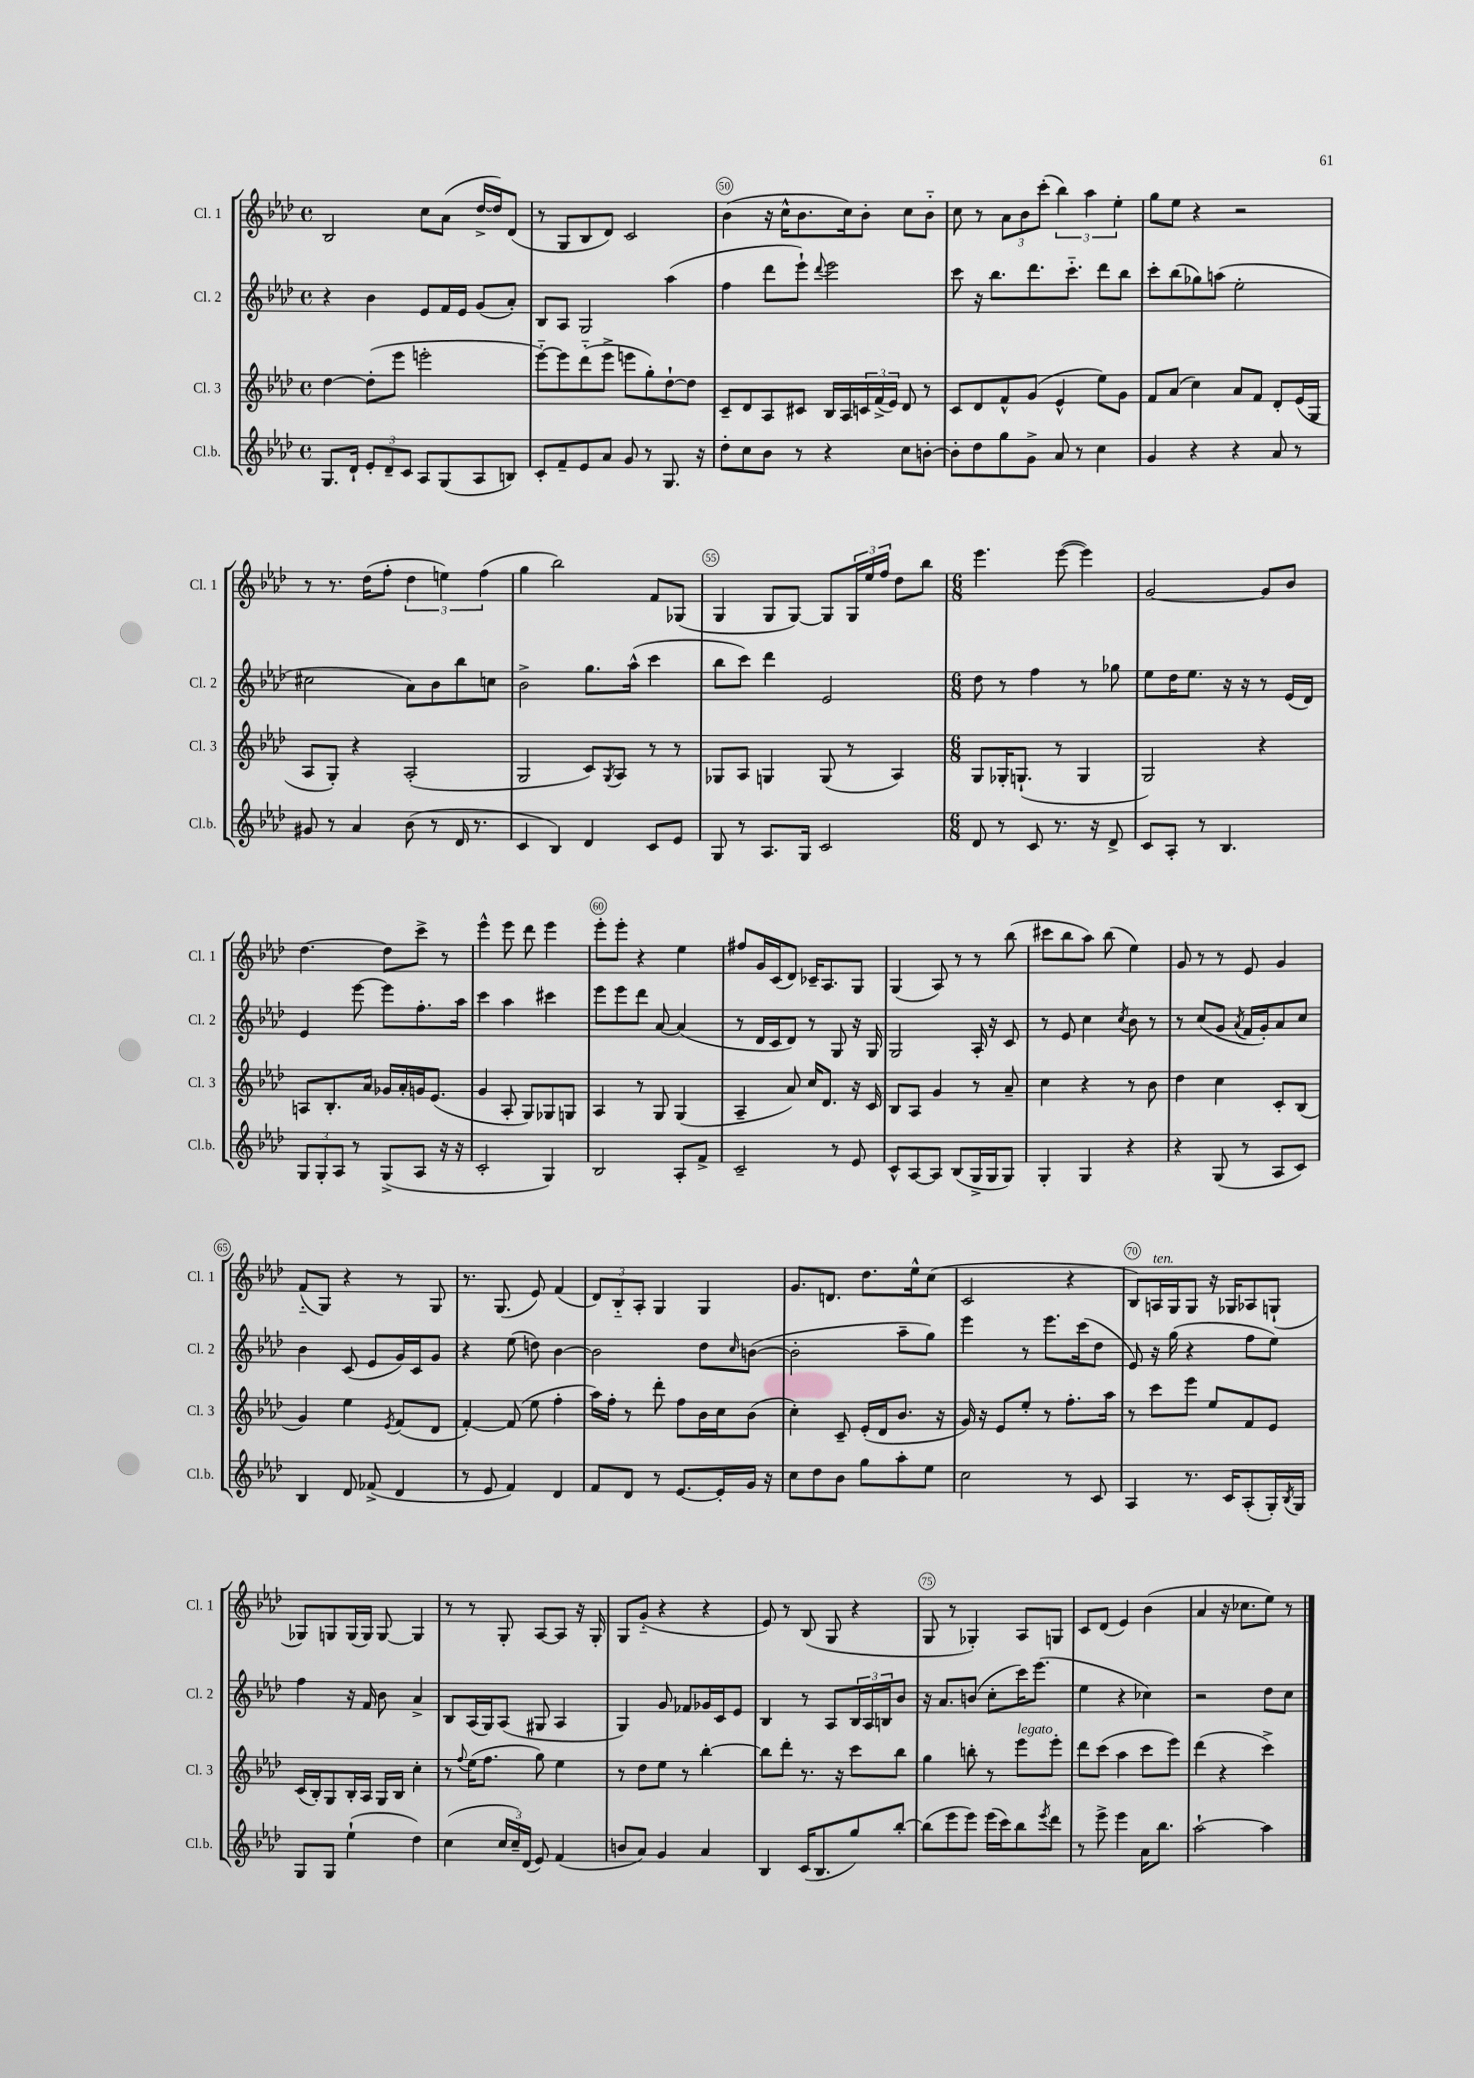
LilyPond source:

<<
\new StaffGroup <<
\new Staff = "s0" \with { instrumentName = "Cl. 1" shortInstrumentName = "Cl. 1" } {
    \clef treble \key aes \major \defaultTimeSignature \time 4/4
    bes2 c''8 aes'8( des''16~-> des''16) des'8( |
    r8 g8 bes8 des'8) c'2 |
    bes'4( r16 c''16-^ bes'8. c''16) bes'8-. c''8 bes'8-_ |
    c''8 r8 \tuplet 3/2 { aes'8 bes'8 c'''8-.( } \tuplet 3/2 { bes''4) aes''4 ees''4-. } |
    g''8 ees''8 r4 r2 |
    r8 r8. des''16( f''8-. \tuplet 3/2 { des''4 e''4) f''4( } |
    g''4 bes''2) f'8 ges8( |
    g4 g8 g8~) g8 \tuplet 3/2 { g16 ees''16 f''16 } des''8 bes''8 |
    \numericTimeSignature \time 6/8 ees'''4. ees'''8~( ees'''4) |
    g'2~ g'8 bes'8 |
    des''4.~ des''8 c'''8-> r8 |
    ees'''4-^ ees'''8 des'''8 ees'''4 |
    ees'''8-. ees'''8-. r4 ees''4 |
    fis''8 g'16 c'16( des'8) ces'16-- aes8. g8 |
    g4( aes8) r8 r8 bes''8( |
    cis'''8 bes''8 aes''8) bes''8( ees''4) |
    g'8 r8 r8 ees'8 g'4 |
    f'8-_( g8) r4 r8 g8 |
    r8. g8.( ees'8) f'4( |
    \tuplet 3/2 { des'8) bes8-_ aes8-. } g4 g4 |
    g'8. d'8. des''8. ees''16-^ c''8( |
    c'2 r4 |
    bes8) a16^\markup { \italic "ten." } g16 g8 r16 ges16 aes8 g8-!( |
    ges8) g8 g16( g16) g8~ g4 |
    r8 r8 g8-. aes8~ aes8 r16 g16-. |
    g8 g'8-_( r4 r4 |
    ees'8) r8 bes8( g8 r4 |
    g8 r8 ges4-.) aes8 g8 |
    c'8 des'8( ees'4) bes'4( |
    aes'4 r16 ces''8. ees''8) r8 \bar "|." |
}
\new Staff = "s1" \with { instrumentName = "Cl. 2" shortInstrumentName = "Cl. 2" } {
    \clef treble \key aes \major \defaultTimeSignature \time 4/4
    r4 bes'4 ees'8 f'16 ees'16 g'8( aes'8-.) |
    bes8 aes8 g2 aes''4( |
    f''4 des'''8 ees'''8-!) \appoggiatura { des'''8 } ees'''2 |
    c'''8 r16 bes''8. des'''8. c'''8.-_ des'''8 bes''8 |
    c'''8-. bes''8( ges''8) a''8( ees''2-. |
    cis''2 aes'8) bes'8 bes''8 c''8 |
    bes'2-> g''8. aes''16-^( c'''4 |
    bes''8 c'''8) des'''4 ees'2 |
    \numericTimeSignature \time 6/8 des''8 r8 f''4 r8 ges''8 |
    ees''8 des''16 ees''8. r16 r16 r8 ees'16( des'16) |
    ees'4 ees'''8~ ees'''8 f''8.-. aes''16 |
    c'''4 aes''4 cis'''4 |
    ees'''8 ees'''8 des'''8 aes'8~ aes'4( |
    r8 des'16 c'16 des'8) r8 g8 r16 g16 |
    g2 aes16-. r16 c'8 |
    r8 ees'8 c''4 \acciaccatura { c''8 } bes'8 r8 |
    r8 c''8( g'8 \acciaccatura { aes'8 } f'16 g'16-.) aes'8 c''8 |
    bes'4 c'8( ees'8 g'16) c'16 g'8 |
    r4 ees''8( d''8) bes'4~ |
    bes'2 des''8 \grace { c''16 } b'8~( |
    b'2-. aes''8-- g''8) |
    ees'''4 r8 ees'''8. c'''16( des''8 |
    ees'8) r16 g''16( r4 f''8 ees''8) |
    f''4 r16 f'16 bes'8 aes'4-> |
    bes8 aes16( g16) aes8( gis8 aes4 |
    g4) g'8 fes'8 ges'16 c'16 ees'8 |
    bes4 r8 aes8 \tuplet 3/2 { bes16 aes16 b16 } bes'8 |
    r16 aes'8. b'8( c''8-. c'''16) ees'''8.( |
    ees''4 r4 ces''4) |
    r2 des''8 c''8 \bar "|." |
}
\new Staff = "s2" \with { instrumentName = "Cl. 3" shortInstrumentName = "Cl. 3" } {
    \clef treble \key aes \major \defaultTimeSignature \time 4/4
    des''4~ des''8-.( ees'''8 e'''2-. |
    ees'''8~-_) ees'''8 des'''8-_( ees'''8-> e'''8 g''8-.) des''8~-! des''8 |
    c'8-- des'8 aes8 cis'8 bes16 aes16 \tuplet 3/2 { c'16 f'16->( ees'16) } des'8 r8 |
    c'8 des'8 f'8-^ g'8( ees'4-^ ees''8) g'8 |
    f'8 aes'8( c''4) aes'8 f'8 des'8-. ees'16( g16 |
    aes8 g8-.) r4 aes2-.( |
    g2 c'8) \acciaccatura { g8 } aes8 r8 r8 |
    ges8 aes8 g4 g8( r8 aes4) |
    \numericTimeSignature \time 6/8 g8 ges16-. g8.-!( r8 g4 |
    g2) r4 |
    a8 bes8.-. aes'16 ges'16 aes'16-. g'16 ees'8.( |
    g'4 aes8-. g8) ges8 g8 |
    aes4 r8 g8 g4( |
    aes4-- aes'8) c''16 des'8. r16 c'16 |
    bes8 aes8 g'4 r8 aes'8-- |
    c''4 r4 r8 bes'8 |
    des''4 c''4 c'8-. bes8( |
    g'4) ees''4 \acciaccatura { ees'8 } f'8( des'8 |
    f'4~-.) f'8( ees''8 f''4-. |
    aes''16) f''16-. r8 des'''8-. f''8 bes'16 c''16 bes'8( |
    c''4-.) c'8-- ees'16-.( des'16 bes'8. r16 |
    g'16) r16 ees'8 ees''8-. r8 f''8.-. aes''16 |
    r8 c'''8 ees'''8 ees''8 f'8 ees'8 |
    c'16( bes16-.) g8 bes16-. aes16 g16 bes16 c''4-. |
    r8 \appoggiatura { f''8 } ees''16( f''8. g''8) ees''4 |
    r8 des''8 ees''8 r8 bes''4~-. |
    bes''8 des'''8-. r8. r16 c'''8 bes''8 |
    g''4 b''8-. r8 ees'''8^\markup { \italic "legato" } ees'''8-. |
    des'''8 c'''8( aes''4 c'''8 ees'''8) |
    des'''4( r4 c'''4->) \bar "|." |
}
\new Staff = "s3" \with { instrumentName = "Cl.b." shortInstrumentName = "Cl.b." } {
    \clef treble \key aes \major \defaultTimeSignature \time 4/4
    g8. des'16-! \tuplet 3/2 { ees'8-. des'8-- c'8 } aes8 g8( aes8 b8) |
    c'8-. f'8-- ees'8 aes'8 g'8 r8 g8. r16 |
    des''8-. c''8 bes'8 r8 r4 c''8 b'8~-. |
    b'8-. des''8 g''8 g'8-> aes'8 r8 c''4 |
    g'4 r4 r4 aes'8 r8 |
    gis'8 r8 aes'4 bes'8( r8 des'16 r8. |
    c'4 bes4) des'4 c'8 ees'8 |
    g8 r8 aes8. g16 c'2 |
    \numericTimeSignature \time 6/8 des'8 r8 c'8 r8. r16 des'8-> |
    c'8 aes8-. r8 bes4. |
    \tuplet 3/2 { g8 g8-. aes8 } r8 g8->( aes8 r16 r16 |
    c'2-. g4) |
    bes2 aes8-. f'8-> |
    c'2-- r8 ees'8 |
    c'8-^ aes8~ aes8 bes8( g16-> g16 g8) |
    g4-. g4 r4 |
    r4 g8( r8 aes8 c'8) |
    bes4 des'8 fes'8->( des'4 |
    r8 ees'8 f'4) des'4 |
    f'8 des'8 r8 ees'8.~ ees'16-. g'16 r16 |
    c''8 des''8 bes'8 g''8 aes''8-. ees''8 |
    c''2 r8 c'8 |
    aes4 r8. c'16 aes8-.( g16-.) \acciaccatura { bes8 } g16 |
    g8 g8 ees''4-!( des''4) |
    c''4( \tuplet 3/2 { c''16 c''16--) des'16( } ees'8) f'4( |
    b'8 aes'8) g'4 aes'4 |
    bes4 c'16( bes8. g''8) bes''8~-. |
    bes''8( ees'''8 ees'''8) ees'''16( c'''16) bes''8 \acciaccatura { ees'''8 } des'''8 |
    r8 ees'''8-> ees'''4 aes'16 bes''8. |
    aes''2~-! aes''4 \bar "|." |
}
>>
>>
\layout { \context { \Score currentBarNumber = #48 \override BarNumber.break-visibility = ##(#f #t #t) barNumberVisibility = #(every-nth-bar-number-visible 5) \override BarNumber.stencil = #(make-stencil-circler 0.1 0.3 ly:text-interface::print) } }
